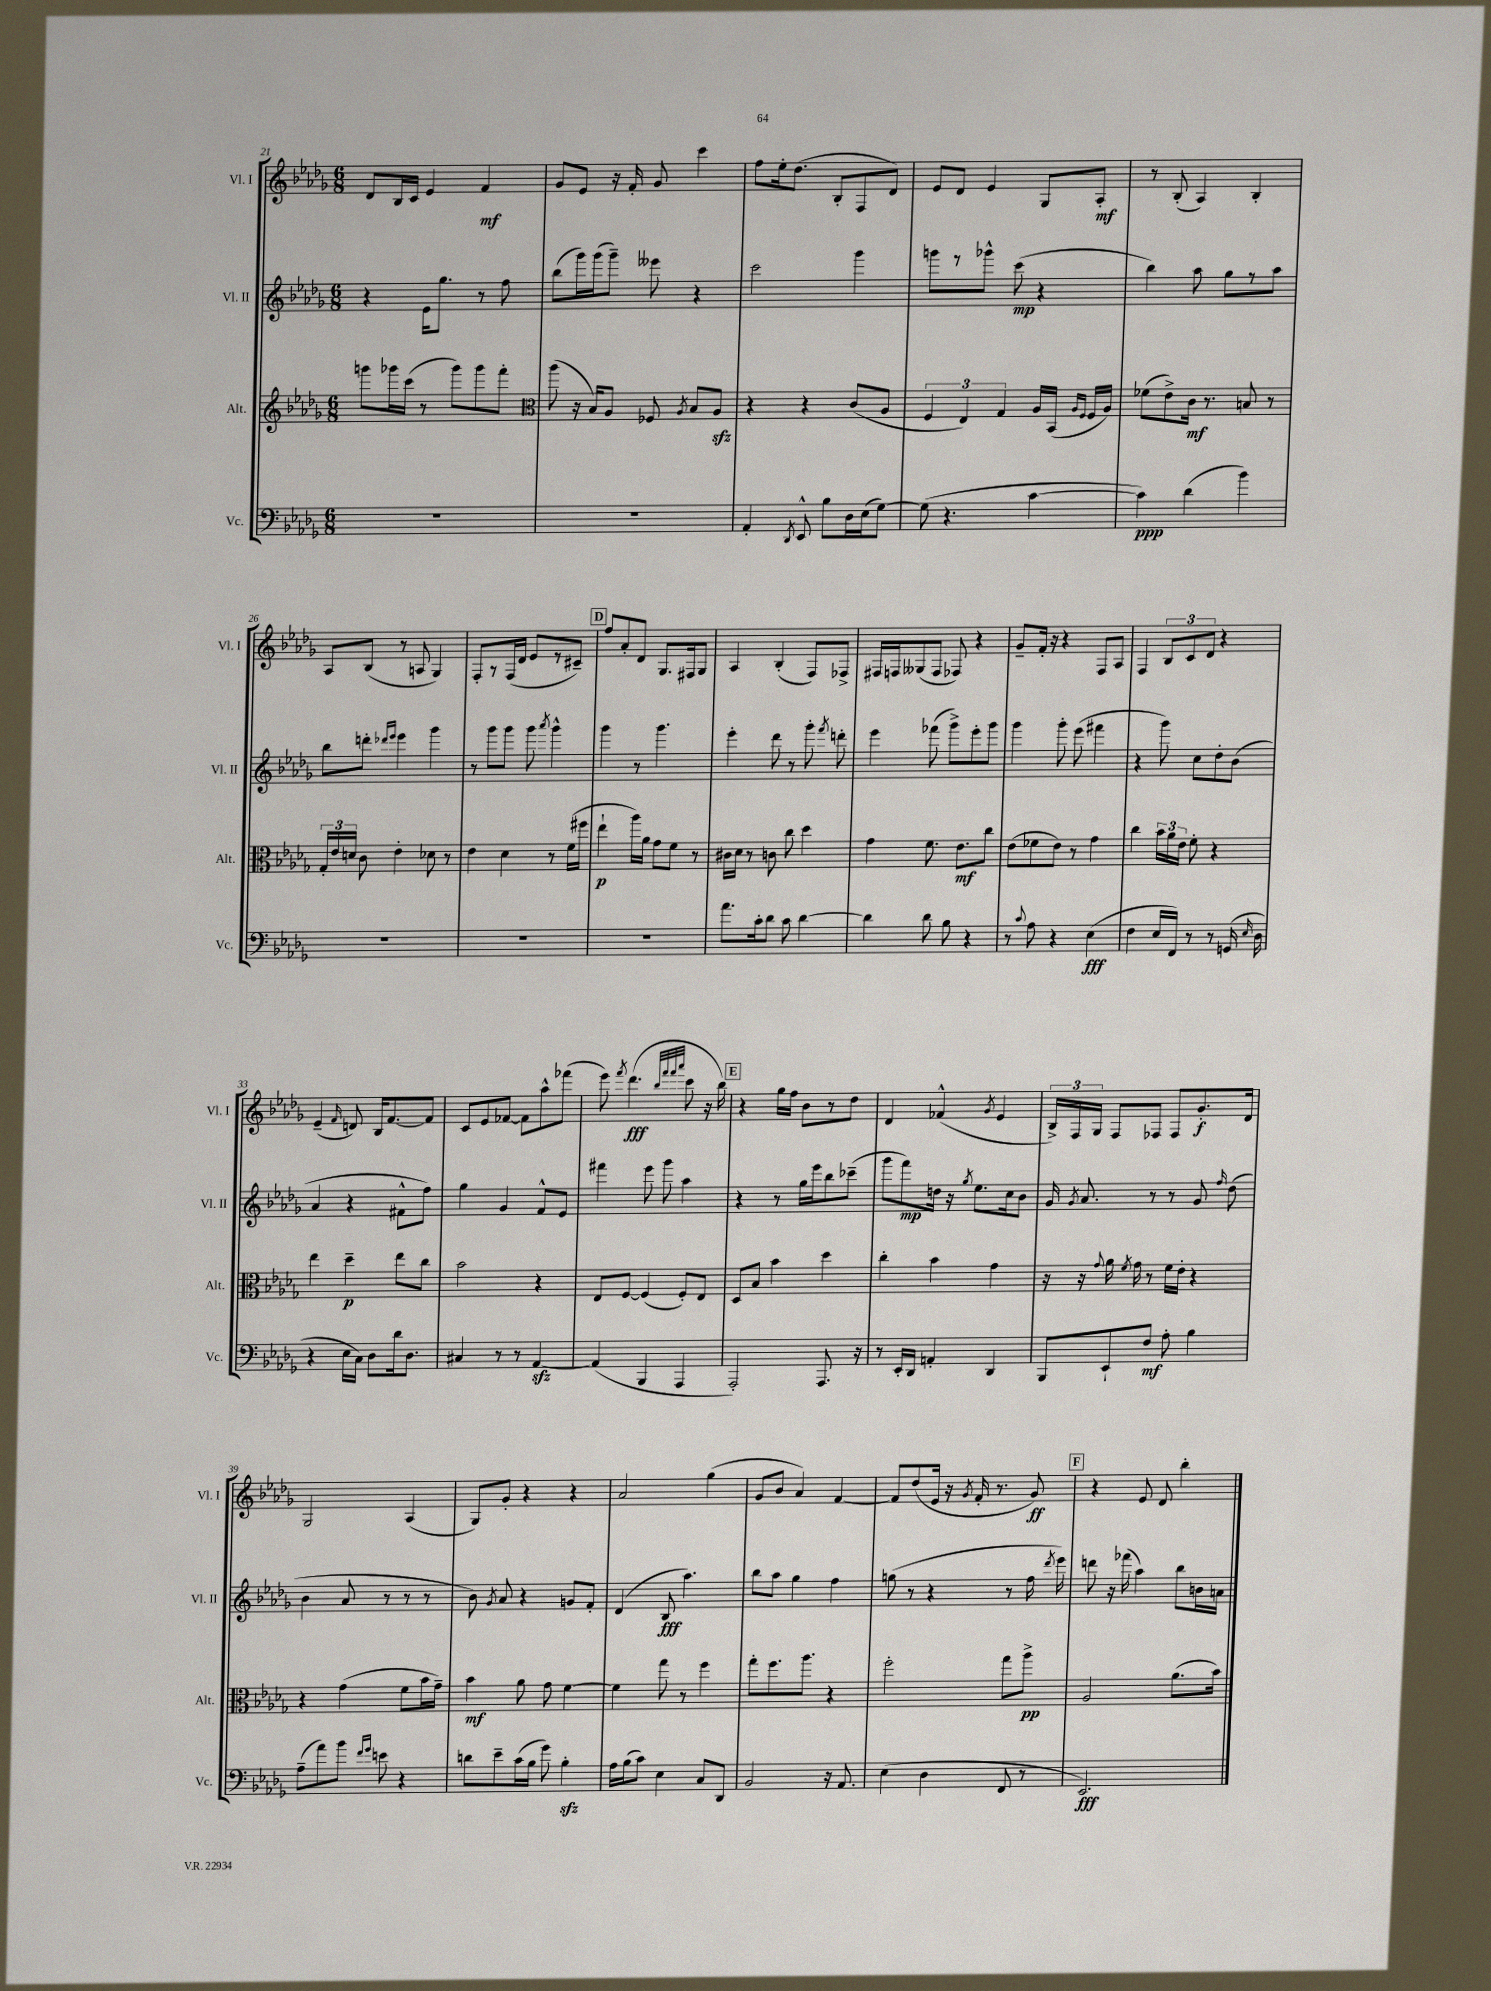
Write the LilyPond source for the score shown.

<<
\new StaffGroup <<
\new Staff = "s0" \with { instrumentName = "Vl. I" shortInstrumentName = "Vl. I" } {
    \clef treble \key des \major \numericTimeSignature \time 6/8
    \autoBeamOff des'8[ bes16 c'16] ees'4 f'4\mf |
    ges'8[ ees'8] r16 f'16-. ges'8 c'''4 |
    f''8[ ees''16-. des''8.]( bes8[-. f8 des'8]) |
    ees'8[ des'8] ees'4 ges8[ aes8]-.\mf |
    r8 bes8-.( aes4) bes4-. |
    aes8[ bes8]( r8 a8 ges4) |
    f8[-. r8 f16( des'16] ees'8[ r8 cis'8]--) |
    \mark \markup { \box "D" } f''8[ aes'8-. des'8] ges8.[ fis16 ges8] |
    aes4 bes4-.( f8[) fes8]-> |
    fis16[ f16 geses8( f8] fes8) r4 |
    ges'8[-- f'16]-. r16 r4 f8[ aes8] |
    f4 \tuplet 3/2 { bes8[ c'8 des'8] } r4 |
    ees'4--( \grace { f'16 } d'8) bes16[ f'8.~ f'8] |
    c'8[ ees'8 fes'8]~ fes'8[ aes''8-^ fes'''8]( |
    ees'''8) \acciaccatura { f'''8 } des'''4.\fff( \grace { bes''32[ f'''32 f'''32 aes'''32] } c'''8 r16 bes''16) |
    \mark \markup { \box "E" } r4 ges''16[ f''16] bes'8[ r8 des''8] |
    des'4 fes'4-^( \acciaccatura { ges'8 } ees'4 |
    \tuplet 3/2 { bes16[->) f16 ges16] } f8[ fes8] fes8[ ges'8.-.\f des'16] |
    ges2 aes4( |
    ges8[) ges'8]-. r4 r4 |
    aes'2 ges''4( |
    ges'8[ bes'8] aes'4) f'4~ |
    f'8[ des''8( ees'16] r16 \acciaccatura { ges'8 } f'16-. r8. ges'8\ff) |
    \mark \markup { \box "F" } r4 ees'8 des'8 bes''4-. \bar "|." |
}
\new Staff = "s1" \with { instrumentName = "Vl. II" shortInstrumentName = "Vl. II" } {
    \clef treble \key des \major \numericTimeSignature \time 6/8
    \autoBeamOff r4 ees'16[ ges''8.] r8 f''8 |
    bes''8[( ges'''16) ges'''16( ges'''8]--) eeses'''8 r4 |
    c'''2 ges'''4 |
    g'''8[ r8 ges'''8]-^ c'''8\mp( r4 |
    bes''4) aes''8 ges''8[ r8 aes''8] |
    bes''8[ d'''8]-. \grace { des'''16[ ees'''16] } ees'''4 ges'''4 |
    r8 ges'''8[ ges'''8] ges'''8 \acciaccatura { aes'''8 } ges'''4-^ |
    \mark \markup { \box "D" } ges'''4 r8 ges'''4. |
    ees'''4-. des'''8 r8 ges'''8-. \acciaccatura { f'''8 } d'''8-. |
    ees'''4 fes'''8( ges'''8[->) ees'''8-. ges'''8] |
    ges'''4 ges'''8-. ees'''8( fis'''4 |
    r4 ges'''8) c''8[ des''8-. bes'8]( |
    aes'4 r4 fis'8[-^ f''8]) |
    ges''4 ges'4 f'8[-^ ees'8] |
    fis'''4 ees'''8 ges'''8 aes''4 |
    \mark \markup { \box "E" } r4 r8 ges''16[ ees'''16 bes''8 ces'''8]--( |
    ges'''8[ f'''8\mp) d''16] r16 \acciaccatura { ges''8 } ees''8.[ c''16 bes'8] |
    ges'16 \acciaccatura { ges'8 } aes'8. r8 r8 ges'8 \grace { f''16 } des''8( |
    bes'4 aes'8 r8 r8 r8 |
    bes'8) \acciaccatura { ges'8 } aes'8 r4 g'8[ f'8]-. |
    des'4( bes8\fff aes''4.) |
    bes''8[ aes''8] ges''4 f''4 |
    g''8( r8 r4 r8 f''16 \acciaccatura { des'''8 } ees'''16) |
    \mark \markup { \box "F" } d'''8 r16 fes'''16( aes''4) bes''8[ b'16 a'16] \bar "|." |
}
\new Staff = "s2" \with { instrumentName = "Alt." shortInstrumentName = "Alt." } {
    \clef treble \key des \major \numericTimeSignature \time 6/8
    \autoBeamOff g'''8[ ges'''16 c'''16]( r8 ges'''8[) ges'''8 f'''8]-. |
    \clef alto aes''8( r16 bes16[) aes8] fes8 \acciaccatura { aes8 } bes8[ aes8]\sfz |
    r4 r4 c'8[( aes8] |
    \tuplet 3/2 { f4 ees4) ges4 } aes16[ bes,16]( \grace { aes16[ f16] } f16[ aes16]) |
    fes'8[( ees'8->) c'16]\mf r8. b8 r8 |
    \tuplet 3/2 { ges16[-. ees'16 d'16] } c'8 ees'4-. des'8 r8 |
    ees'4 des'4 r8 f'16[( fis''16] |
    \mark \markup { \box "D" } ees''4-!\p aes''16[) aes'16] ges'8[ f'8] r8 |
    cis'16[ des'16] r8 c'8 c''8 des''4 |
    ges'4 f'8. ees'8.[\mf c''8] |
    ees'8[( fes'8 ees'8]) r8 ges'4 |
    c''4 \tuplet 3/2 { bes'16[ aes'16 ees'16] } f'8-. r4 |
    ees''4 des''4--\p ees''8[ c''8] |
    bes'2 r4 |
    ees8[ f8]~ f4( f8[-.) ees8] |
    \mark \markup { \box "E" } des8[ bes8] bes'4 des''4 |
    c''4-. bes'4 ges'4 |
    r16 r16 \appoggiatura { ges'8 } aes'16 \acciaccatura { f'8 } ges'16 r8 f'16[ ees'16]-. r4 |
    r4 ges'4( f'8[ bes'16 ges'16]--) |
    bes'4\mf aes'8 ges'8 f'4~ |
    f'4 ges''8 r8 f''4 |
    ges''8[-. f''8. aes''8.] r4 |
    f''2-. ges''8[ aes''8]->\pp |
    \mark \markup { \box "F" } aes2 aes'8.[( bes'16]) \bar "|." |
}
\new Staff = "s3" \with { instrumentName = "Vc." shortInstrumentName = "Vc." } {
    \clef bass \key des \major \numericTimeSignature \time 6/8
    \autoBeamOff R2. |
    R2. |
    aes,4-. \acciaccatura { des,8 } ees,8-^ bes8[ des16 ees16( ges8]~) |
    ges8( r4. c'4~ |
    c'4\ppp) des'4( bes'4) |
    R2. |
    R2. |
    \mark \markup { \box "D" } R2. |
    aes'8.[ c'16-. des'8] c'8 des'4~ |
    des'4 des'8 bes8 r4 |
    r8 \appoggiatura { c'8 } aes8 r4 ees4\fff( |
    f4 ees16[ f,16]) r8 r8 g,16( \grace { ees16 } des16 |
    r4 ees16[ c16]) des8[ des'16 des8.] |
    cis4 r8 r8 aes,4~\sfz |
    aes,4( bes,,4 aes,,4 |
    \mark \markup { \box "E" } aes,,2-.) aes,,8. r16 |
    r8 ees,16[-. des,16] a,4-. des,4 |
    bes,,8[ ees,8-! f8]\mf aes8-. bes4 |
    aes8[--( aes'8) bes'8] \grace { f'16[ ges'16] } e'8 r4 |
    d'8[ ees'8-- c'16( bes16] ges'8) bes4-.\sfz |
    aes16[ bes16( c'8]) ees4 c8[ des,8] |
    bes,2 r16 aes,8. |
    ees4( des4 f,8 r8 |
    \mark \markup { \box "F" } ees,2.\fff) \bar "|." |
}
>>
>>
\layout { \context { \Score currentBarNumber = #21 } }
